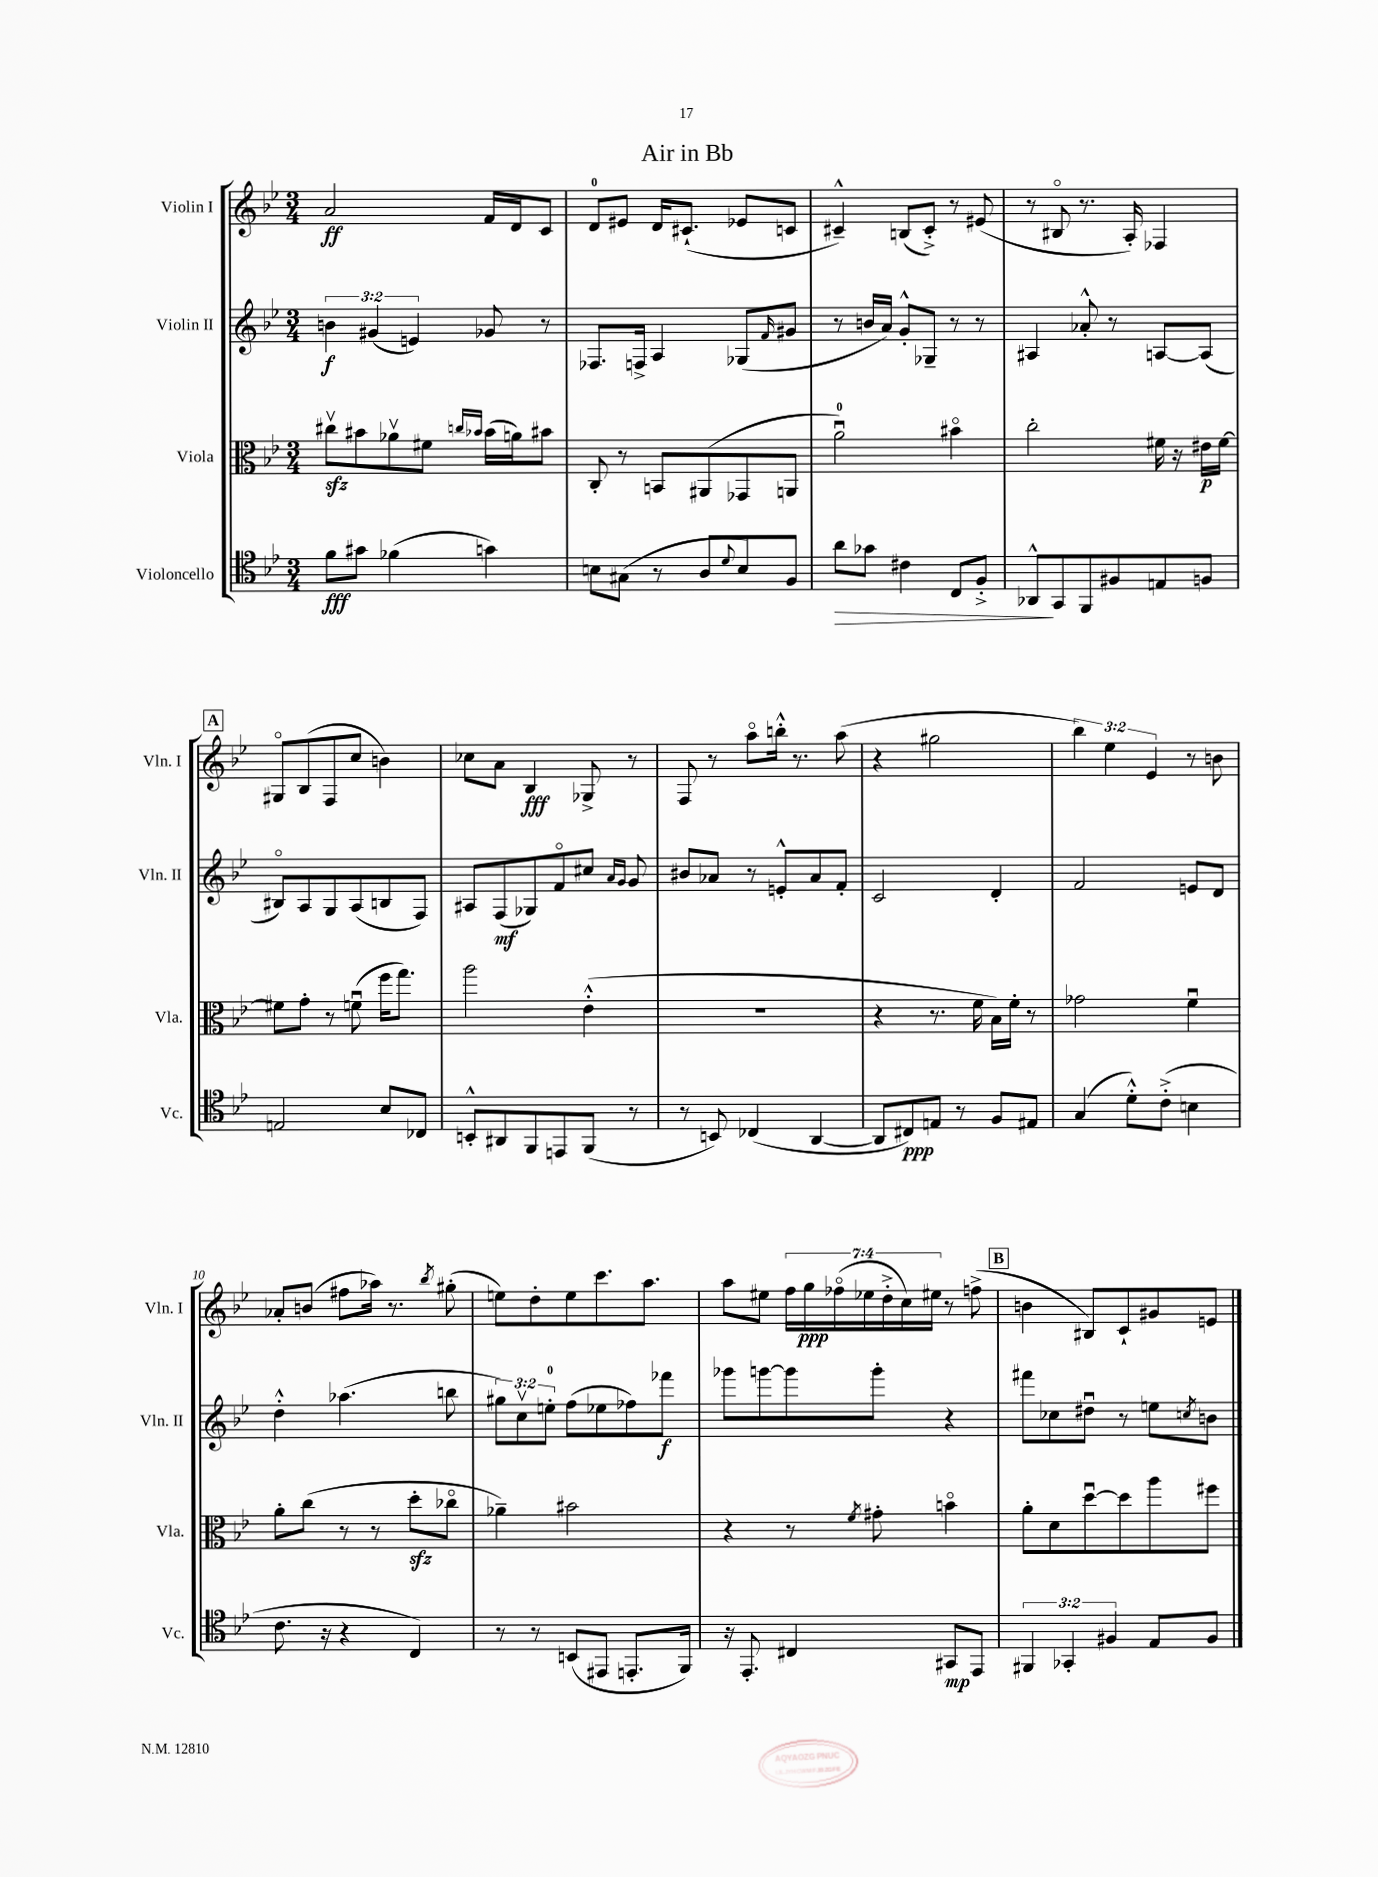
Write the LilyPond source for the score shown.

\header { title = "Air in Bb" }
<<
\new StaffGroup <<
\new Staff = "s0" \with { instrumentName = "Violin I" shortInstrumentName = "Vln. I" } {
    \clef treble \key bes \major \numericTimeSignature \time 3/4 \override Staff.TupletNumber.text = #tuplet-number::calc-fraction-text
    a'2\ff f'16 d'16 c'8 |
    d'8-0 eis'8 d'16 cis'8.-!( ees'8 c'8 |
    cis'4---^) b8( cis'8-.->) r8 eis'8( |
    r8 bis8\flageolet r8. a16-.) fes4 |
    \mark \markup { \box "A" } gis8\flageolet bes8( f8 c''8 b'4) |
    ces''8 a'8 bes4\fff ges8-> r8 |
    f8 r8 a''8\flageolet b''16-.-^ r8. a''8( |
    r4 gis''2 |
    \tuplet 3/2 { bes''4) ees''4 ees'4 } r8 b'8 |
    aes'8-. b'8( fis''8 aes''16) r8. \acciaccatura { bes''8 } gis''8-.( |
    e''8) d''8-. e''8 c'''8. a''8. |
    a''8 eis''8 \tuplet 7/4 { f''16 g''16\ppp fes''16\flageolet( ees''16 d''16-.-> c''16) eis''16 } r8 f''8->( |
    \mark \markup { \box "B" } b'4 bis8) c'8-! gis'8 e'8 \bar "|." |
}
\new Staff = "s1" \with { instrumentName = "Violin II" shortInstrumentName = "Vln. II" } {
    \clef treble \key bes \major \numericTimeSignature \time 3/4 \override Staff.TupletNumber.text = #tuplet-number::calc-fraction-text
    \tuplet 3/2 { b'4\f gis'4( e'4) } ges'8 r8 |
    fes8. f16-> a4 ges8( \grace { f'16 } gis'8 |
    r8 b'16 a'16) g'8-.-^ ges8-- r8 r8 |
    ais4 aes'8-.-^ r8 a8~ a8( |
    \mark \markup { \box "A" } bis8\flageolet) a8 g8 a8( b8 f8) |
    ais8 f8\mf( ges8) f'8\flageolet cis''8 \grace { a'16 g'16 } g'8 |
    bis'8 aes'8 r8 e'8-.-^ aes'8 f'8-. |
    c'2 d'4-. |
    f'2 e'8 d'8 |
    d''4-.-^ aes''4.( b''8 |
    \tuplet 3/2 { gis''8) c''8\upbow e''8-0-. } f''8( ees''8 fes''8) fes'''8\f |
    ges'''8 g'''8~ g'''8 g'''8-. r4 |
    \mark \markup { \box "B" } fis'''8 ces''8 dis''8\downbow r8 e''8 \acciaccatura { c''8 } b'8 \bar "|." |
}
\new Staff = "s2" \with { instrumentName = "Viola" shortInstrumentName = "Vla." } {
    \clef alto \key bes \major \numericTimeSignature \time 3/4
    cis''8\upbow\sfz bis'8 aes'8\upbow fis'8 \grace { c''16 bes'16 } bes'16( a'16) bis'8 |
    c8-. r8 b,8 ais,8( ges,8 a,8 |
    a'2-0\downbow) bis'4\flageolet |
    c''2-. fis'16 r16 eis'16\p fis'16~ |
    \mark \markup { \box "A" } fis'8 g'8-. r8 f'8\downbow( f''16 g''8.) |
    a''2 ees'4-.-^( |
    R2. |
    r4 r8. f'16 bes16) f'16-. r8 |
    ges'2 f'4\downbow |
    a'8-. c''8( r8 r8 d''8-.\sfz ces''8\flageolet |
    aes'4--) bis'2 |
    r4 r8 \acciaccatura { f'8 } gis'8-. b'4\flageolet |
    \mark \markup { \box "B" } a'8-. d'8 d''8~\downbow d''8 a''8 fis''8 \bar "|." |
}
\new Staff = "s3" \with { instrumentName = "Violoncello" shortInstrumentName = "Vc." } {
    \clef tenor \key bes \major \numericTimeSignature \time 3/4 \override Staff.TupletNumber.text = #tuplet-number::calc-fraction-text
    f'8\fff gis'8 fes'4( g'4) |
    b8 gis8( r8 a8 \appoggiatura { d'8 } b8) f8 |
    a'8\> ges'8 cis'4 c8 f8-.-> |
    aes,8-^\! g,8 f,8 fis8 e8 f8 |
    \mark \markup { \box "A" } e2 bes8 ces8 |
    b,8-.-^ ais,8 f,8 e,8 f,8( r8 |
    r8 b,8) ces4( a,4~ |
    a,8 cis8\ppp) e8 r8 f8 eis8 |
    g4( d'8-.-^) c'8-.->( b4 |
    c'8. r16 r4 c4) |
    r8 r8 b,8( eis,8 e,8.-. f,16) |
    r16 ees,8.-. cis4 gis,8\mp ees,8 |
    \mark \markup { \box "B" } \tuplet 3/2 { fis,4 ges,4-. fis4 } ees8 fis8 \bar "|." |
}
>>
>>
